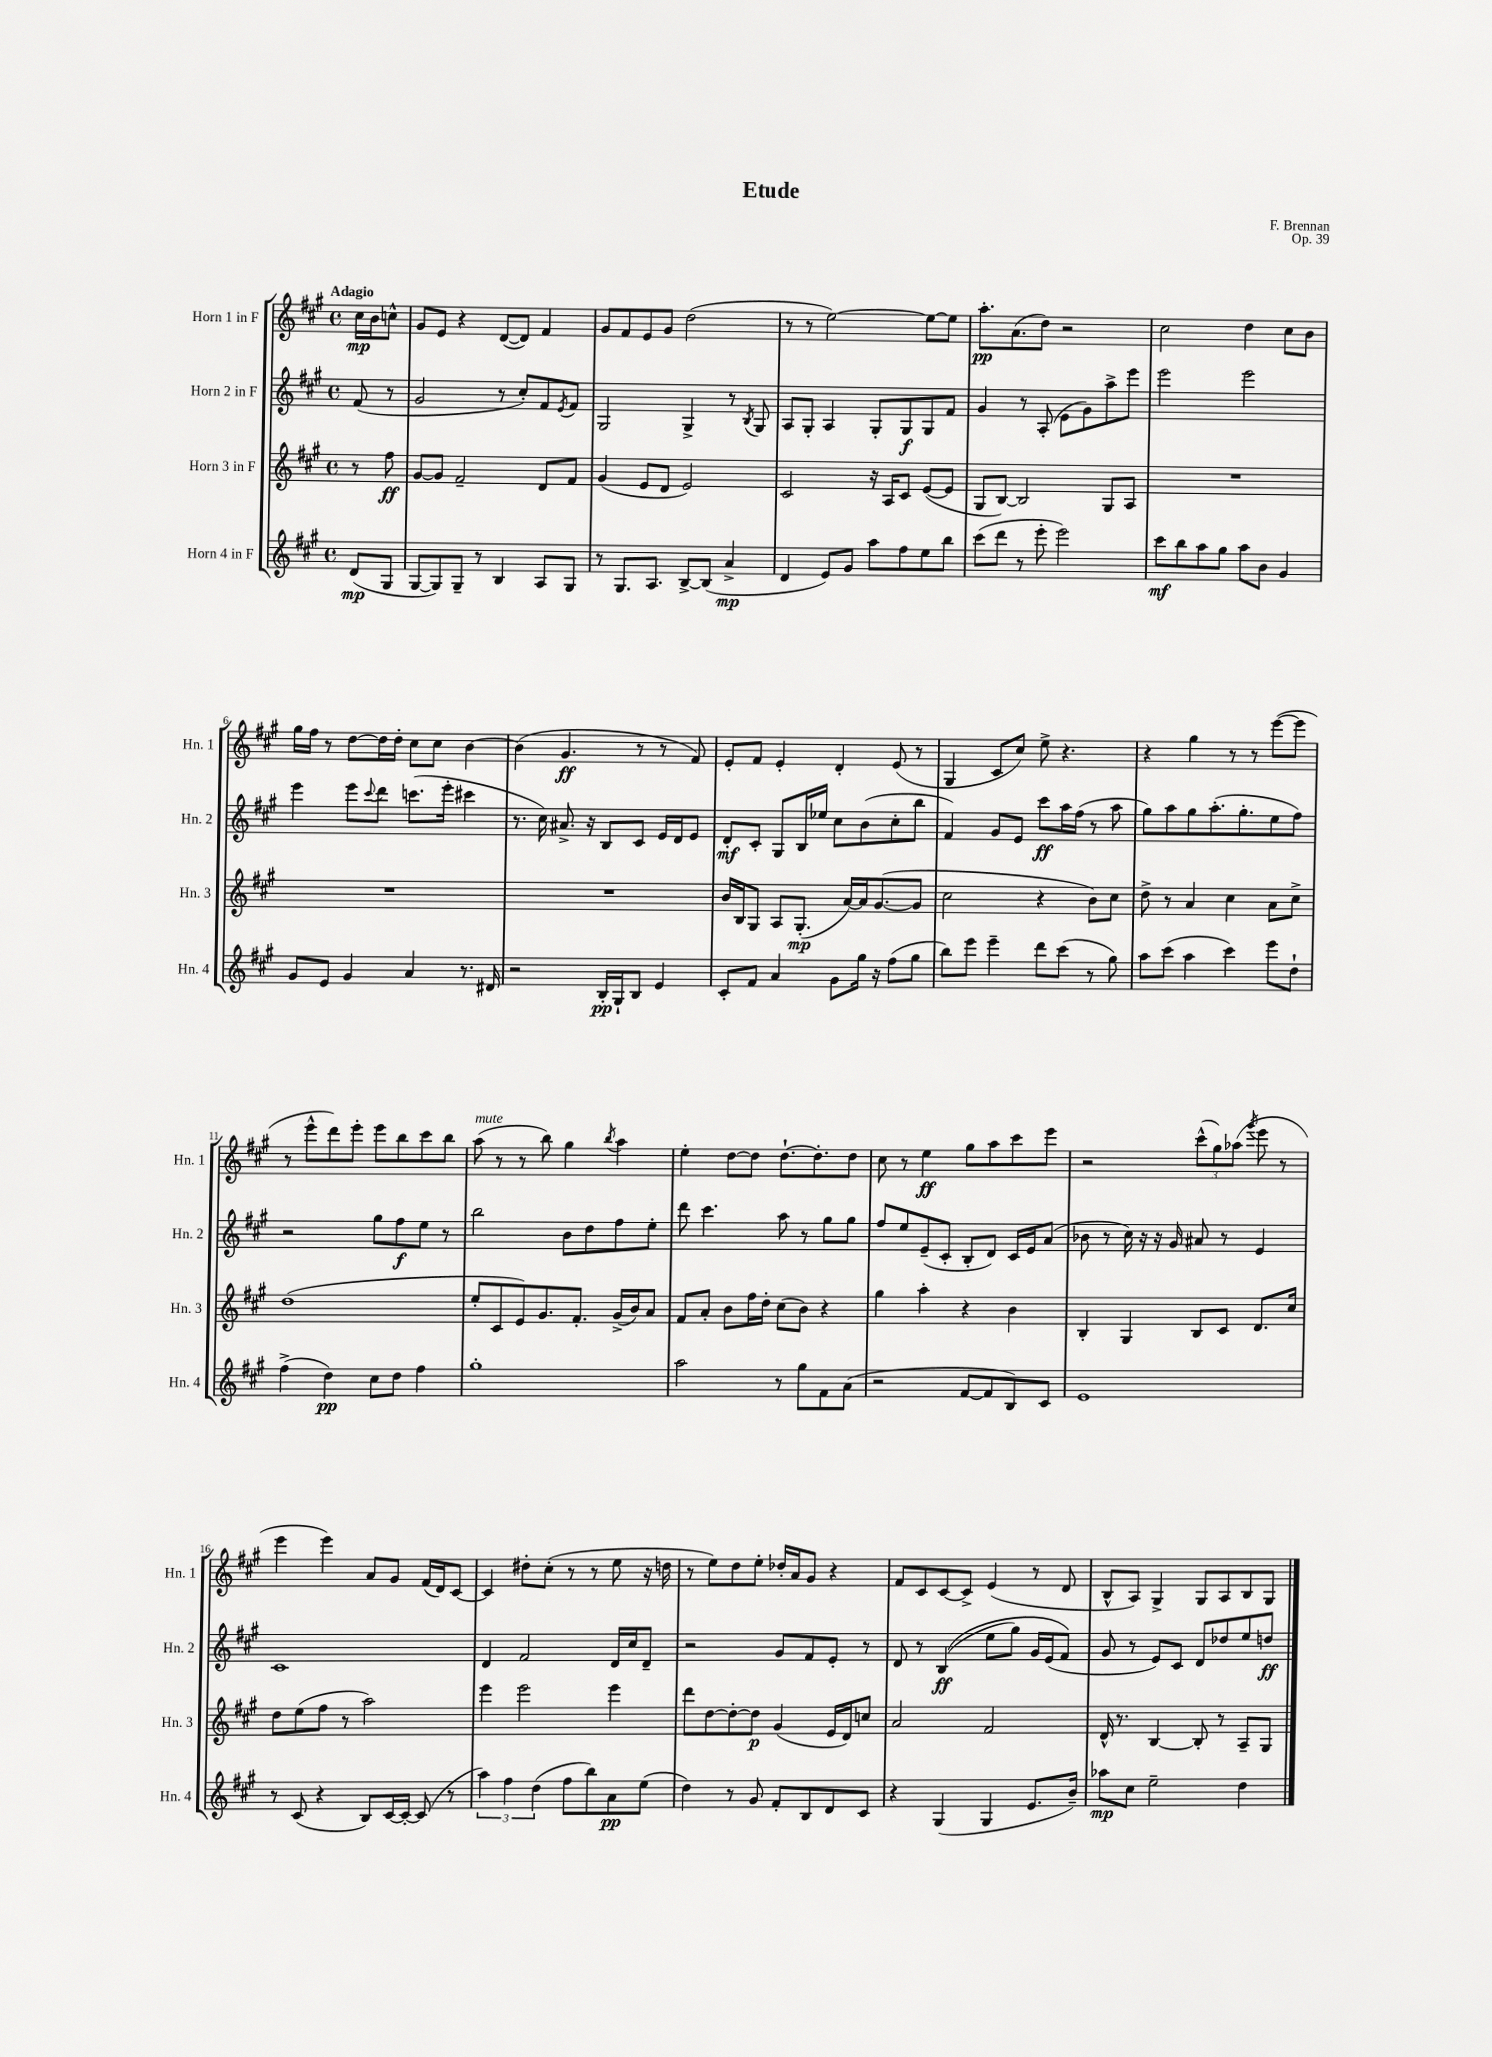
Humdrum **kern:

**kern	**dynam	**kern	**dynam	**kern	**dynam	**kern	**dynam
*part4	*part4	*part3	*part3	*part2	*part2	*part1	*part1
*staff4	*staff4	*staff3	*staff3	*staff2	*staff2	*staff1	*staff1
*I"Horn 4 in F	*	*I"Horn 3 in F	*	*I"Horn 2 in F	*	*I"Horn 1 in F	*
*I'Hn. 4	*	*I'Hn. 3	*	*I'Hn. 2	*	*I'Hn. 1	*
*clefG2	*	*clefG2	*	*clefG2	*	*clefG2	*
*k[f#c#g#]	*	*k[f#c#g#]	*	*k[f#c#g#]	*	*k[f#c#g#]	*
*M4/4	*	*M4/4	*	*M4/4	*	*M4/4	*
*met(c)	*	*met(c)	*	*met(c)	*	*met(c)	*
=	=	=	=	=	=	=	=
!	!	!	!	!	!	!LO:TX:a:B:t=Adagio	!
(8d/L	mp	8r	.	(8f#/	.	16cc#\LL	mp
.	.	.	.	.	.	16b\J	.
8G#/J	.	8ff#\	ff	8r	.	8ccn^^\J	.
=1	=1	=1	=1	=1	=1	=1	=1
[8G#/L	.	[8g#/L	.	2g#/	.	8g#/L	.
8G#/])	.	8g#/J]	.	.	.	8e/J	.
8G#~/J	.	2f#~/	.	.	.	4r	.
8r	.	.	.	.	.	.	.
4B/	.	.	.	8r	.	([8d/L	.
.	.	.	.	8cc#'/L)	.	8d/J])	.
8A/L	.	8d/L	.	8f#/	.	4f#/	.
.	.	.	.	8qe/	.	.	.
8G#/J	.	8f#/J	.	8f#/J	.	.	.
=2	=2	=2	=2	=2	=2	=2	=2
8r	.	(4g#/	.	2G#/	.	8g#/L	.
8.G#/L	.	.	.	.	.	8f#/	.
.	.	8e/L	.	.	.	8e/	.
8.A/J	.	.	.	.	.	.	.
.	.	8d/J	.	.	.	8g#/J	.
[8B^/L	.	2e/)	.	4G#^/	.	(2dd\	.
(8B/J]	.	.	.	.	.	.	.
4a^/	mp	.	.	8r	.	.	.
.	.	.	.	8qB/	.	.	.
.	.	.	.	8G#/	.	.	.
=3	=3	=3	=3	=3	=3	=3	=3
4d/	.	2c#/	.	8A/L	.	8r	.
.	.	.	.	8G#'/J	.	8r	.
8e/L)	.	.	.	4A/	.	[2ee\)	.
8g#/J	.	.	.	.	.	.	.
8aa\L	.	16r	.	8G#'/L	.	.	.
.	.	16A/KL	.	.	.	.	.
8ff#\	.	8c#/J	.	8G#/	f	.	.
8ee\	.	([8e/L	.	8G#/	.	8ee\L_	.
8bb\J	.	8e/J]	.	8f#/J	.	8ee\J]	.
=4	=4	=4	=4	=4	=4	=4	=4
(8ccc#\L	.	8G#/L	.	4g#/	.	8.aa'\L	pp
8ddd\J	.	[8B/J)	.	.	.	.	.
.	.	.	.	.	.	(8.a\	.
8r	.	2B/]	.	8r	.	.	.
8eee'\	.	.	.	(8A'/	.	8dd\J)	.
2eee\)	.	.	.	8e\L	.	2r	.
.	.	.	.	8g#\)	.	.	.
.	.	8G#/L	.	8aa^\	.	.	.
.	.	8A/J	.	8eee\J	.	.	.
=5	=5	=5	=5	=5	=5	=5	=5
8ccc#\L	mf	1r	.	2eee\	.	2cc#\	.
8bb\	.	.	.	.	.	.	.
8aa\	.	.	.	.	.	.	.
8gg#\J	.	.	.	.	.	.	.
8aa\L	.	.	.	2eee\	.	4dd\	.
8b\J	.	.	.	.	.	.	.
4g#/	.	.	.	.	.	8cc#\L	.
.	.	.	.	.	.	8b\J	.
!!LO:LB:g=z
=6	=6	=6	=6	=6	=6	=6	=6
8g#/L	.	1r	.	4eee\	.	16gg#\LL	.
.	.	.	.	.	.	16ff#\JJ	.
8e/J	.	.	.	.	.	8r	.
4g#/	.	.	.	8eee\L	.	[8dd\L	.
.	.	.	.	8qqccc#/	.	.	.
.	.	.	.	8ddd\J	.	16dd\L]	.
.	.	.	.	.	.	16dd'\JJ	.
4a/	.	.	.	(8.cccn\L	.	8cc#\L	.
.	.	.	.	.	.	8cc#\J	.
.	.	.	.	16eee'\Jk	.	.	.
8.r	.	.	.	4ccc#X\	.	[4b\	.
16d#X/	.	.	.	.	.	.	.
=7	=7	=7	=7	=7	=7	=7	=7
2r	.	1r	.	8.r	.	(4b\]	.
.	.	.	.	16cc#\)	.	.	.
.	.	.	.	8.a#X^/	.	4.g#/	ff
.	.	.	.	16r	.	.	.
16B'/LL	pp	.	.	8B/L	.	.	.
16G#`/J	.	.	.	.	.	.	.
8B/J	.	.	.	8c#/J	.	8r	.
4e/	.	.	.	16e/LL	.	8r	.
.	.	.	.	16d/J	.	.	.
.	.	.	.	8e/J	.	8f#/)	.
=8	=8	=8	=8	=8	=8	=8	=8
8c#'/L	.	16b/LL	.	8d'/L	mf	8e'/L	.
.	.	16B/J	.	.	.	.	.
8f#/J	.	8G#/J	.	8c#'/J	.	8f#/J	.
4a/	.	8A/L	.	8G#/L	.	4e'/	.
.	.	(8.G#'/J	mp	16B/L	.	.	.
.	.	.	.	16ee-X/JJ	.	.	.
8g#\L	.	.	.	8cc#\L	.	4d'/	.
.	.	[16a/LL)	.	.	.	.	.
16gg#\Jk	.	16a/J]	.	(8b\	.	.	.
16r	.	([8.g#/	.	.	.	.	.
(8ff#\L	.	.	.	8cc#'\	.	(8e/	.
8gg#\J	.	8g#/J]	.	8bb\J	.	8r	.
=9	=9	=9	=9	=9	=9	=9	=9
8bb\L)	.	2cc#\	.	4f#/)	.	4G#/	.
8eee\J	.	.	.	.	.	.	.
4eee~\	.	.	.	8g#/L	.	8c#/L	.
.	.	.	.	8e/J	.	8cc#/J)	.
8ddd\L	.	4r	.	8ccc#\L	ff	8ee^\	.
(8ccc#\J	.	.	.	16aa\L	.	4.r	.
.	.	.	.	(16ff#\JJ	.	.	.
8r	.	8b\L)	.	8r	.	.	.
8gg#\)	.	8cc#\J	.	8aa\	.	.	.
=10	=10	=10	=10	=10	=10	=10	=10
8aa\L	.	8dd^\	.	8gg#\L)	.	4r	.
(8ccc#\J	.	8r	.	8aa\	.	.	.
4aa\	.	4a/	.	8gg#\	.	4gg#\	.
.	.	.	.	(8.aa'\	.	.	.
4ccc#\)	.	4cc#\	.	.	.	8r	.
.	.	.	.	8.gg#'\	.	.	.
.	.	.	.	.	.	8r	.
8eee\L	.	8a\L	.	8ee\	.	([8eee\L	.
8dd`\J	.	8cc#^\J	.	8ff#\J)	.	8eee\J]	.
!!LO:LB:g=z
=11	=11	=11	=11	=11	=11	=11	=11
(4ff#^\	.	(1dd	.	2r	.	8r	.
.	.	.	.	.	.	8eee^^\L	.
4dd\)	pp	.	.	.	.	8ddd\)	.
.	.	.	.	.	.	8eee'\J	.
8cc#\L	.	.	.	8gg#\L	.	8eee\L	.
8dd\J	.	.	.	8ff#\	f	8bb\	.
4ff#\	.	.	.	8ee\J	.	8ccc#\	.
.	.	.	.	8r	.	8bb\J	.
=12	=12	=12	=12	=12	=12	=12	=12
!	!	!	!	!	!	!LO:TX:a:i:t=mute	!
1gg#'	.	8ee'/L	.	2bb\	.	(8aa\	.
.	.	8c#/	.	.	.	8r	.
.	.	8e/)	.	.	.	8r	.
.	.	8.g#/	.	.	.	8bb\)	.
.	.	.	.	8b\L	.	4gg#\	.
.	.	8.f#'/J	.	.	.	.	.
.	.	.	.	8dd\	.	.	.
.	.	.	.	.	.	8qbb/	.
.	.	(16g#^/LL	.	8ff#\	.	4aa\	.
.	.	16b/J)	.	.	.	.	.
.	.	8a/J	.	8ee'\J	.	.	.
=13	=13	=13	=13	=13	=13	=13	=13
2aa\	.	8f#/L	.	8ddd\	.	4ee'\	.
.	.	8a'/J	.	4.ccc#\	.	.	.
.	.	8b\L	.	.	.	[8dd\L	.
.	.	16ff#\L	.	.	.	8dd\J]	.
.	.	16dd'\JJ	.	.	.	.	.
8r	.	(8cc#\L	.	8aa\	.	[8.dd`\L	.
8gg#\L	.	8b\J)	.	8r	.	.	.
.	.	.	.	.	.	8.dd'\]	.
8f#\	.	4r	.	8gg#\L	.	.	.
(8a\J	.	.	.	8gg#\J	.	8dd\J	.
=14	=14	=14	=14	=14	=14	=14	=14
2r	.	4gg#\	.	8ff#/L	.	8cc#\	.
.	.	.	.	8ee/	.	8r	.
.	.	4aa'\	.	(8e~/	.	4ee\	ff
.	.	.	.	8c#'/J	.	.	.
[8f#/L	.	4r	.	8B'/L	.	8gg#\L	.
8f#/]	.	.	.	8d/J)	.	8aa\	.
8B/)	.	4b\	.	16c#/LL	.	8ccc#\	.
.	.	.	.	16e/J	.	.	.
8c#/J	.	.	.	(8a/J	.	8eee\J	.
=15	=15	=15	=15	=15	=15	=15	=15
1e	.	4B'/	.	8b-X\	.	2r	.
.	.	.	.	8r	.	.	.
.	.	4G#/	.	16cc#\)	.	.	.
.	.	.	.	16r	.	.	.
.	.	.	.	16r	.	.	.
.	.	.	.	16g#/	.	.	.
.	.	8B/L	.	8a#X/	.	(12ccc#^^\L	.
.	.	.	.	.	.	12gg#\)	.
.	.	8c#/J	.	8r	.	.	.
.	.	.	.	.	.	(12aa-X\J	.
.	.	.	.	.	.	8qggg#/	.
.	.	8.d/L	.	4e/	.	8eee\	.
.	.	.	.	.	.	8r	.
.	.	16cc#/Jk	.	.	.	.	.
!!LO:LB:g=z
=16	=16	=16	=16	=16	=16	=16	=16
8r	.	8dd\L	.	1c#	.	4eee\	.
(8c#/	.	(8ee\	.	.	.	.	.
4r	.	8ff#\J	.	.	.	4eee\)	.
.	.	8r	.	.	.	.	.
8B/L)	.	2aa\)	.	.	.	8a/L	.
[16c#/L	.	.	.	.	.	8g#/J	.
16c#'/JJ_	.	.	.	.	.	.	.
(8c#/]	.	.	.	.	.	(16f#/LL	.
.	.	.	.	.	.	16d/J)	.
8r	.	.	.	.	.	[8c#/J	.
=17	=17	=17	=17	=17	=17	=17	=17
6aa\)	.	4eee\	.	4d/	.	4c#/]	.
6ff#\	.	.	.	.	.	.	.
.	.	2eee\	.	2f#/	.	8dd#X'\L	.
(6dd\	.	.	.	.	.	.	.
.	.	.	.	.	.	(8cc#'\J	.
8ff#\L	.	.	.	.	.	8r	.
8bb\)	.	.	.	.	.	8r	.
8a\	pp	4eee\	.	16d/LL	.	8ee\	.
.	.	.	.	16cc#/J	.	.	.
(8ee\J	.	.	.	8d~/J	.	16r	.
.	.	.	.	.	.	16ddn\	.
=18	=18	=18	=18	=18	=18	=18	=18
4dd\)	.	8ddd\L	.	2r	.	8r	.
.	.	[8dd\	.	.	.	8ee\L)	.
8r	.	8dd'\_	.	.	.	8dd\	.
8g#/	.	8dd\J]	p	.	.	8ee'\J	.
8f#'/L	.	(4g#/	.	8g#/L	.	16dd-X'/LL	.
.	.	.	.	.	.	16a/J	.
8B/	.	.	.	8f#/	.	8g#/J	.
8d/	.	16e/LL	.	8e'/J	.	4r	.
.	.	16d/J)	.	.	.	.	.
8c#/J	.	8ccn/J	.	8r	.	.	.
=19	=19	=19	=19	=19	=19	=19	=19
4r	.	2a/	.	8d/	.	8f#/L	.
.	.	.	.	8r	.	8c#/	.
(4G#/	.	.	.	((4B/	ff	[8c#/	.
.	.	.	.	.	.	8c#^/J]	.
4G#/	.	2f#/	.	8ee\L	.	(4e/	.
.	.	.	.	8gg#\J)	.	.	.
8.e/L	.	.	.	16g#/LL	.	8r	.
.	.	.	.	(16e/J	.	.	.
.	.	.	.	8f#/J)	.	8d/	.
16b~/Jk)	.	.	.	.	.	.	.
=20	=20	=20	=20	=20	=20	=20	=20
8aa-X\L	mp	16d^^/	.	8g#/	.	8B^^/L	.
.	.	8.r	.	.	.	.	.
8cc#\J	.	.	.	8r	.	8A/J)	.
2ee~\	.	[4B/	.	8e/L)	.	4G#^/	.
.	.	.	.	8c#/J	.	.	.
.	.	8B'/]	.	8d/L	.	8G#/L	.
.	.	8r	.	8dd-X/	.	8A/	.
4dd\	.	8A~/L	.	8ee/	.	8B/	.
.	.	8G#/J	.	8ddn/J	ff	8G#/J	.
==	==	==	==	==	==	==	==
*-	*-	*-	*-	*-	*-	*-	*-
